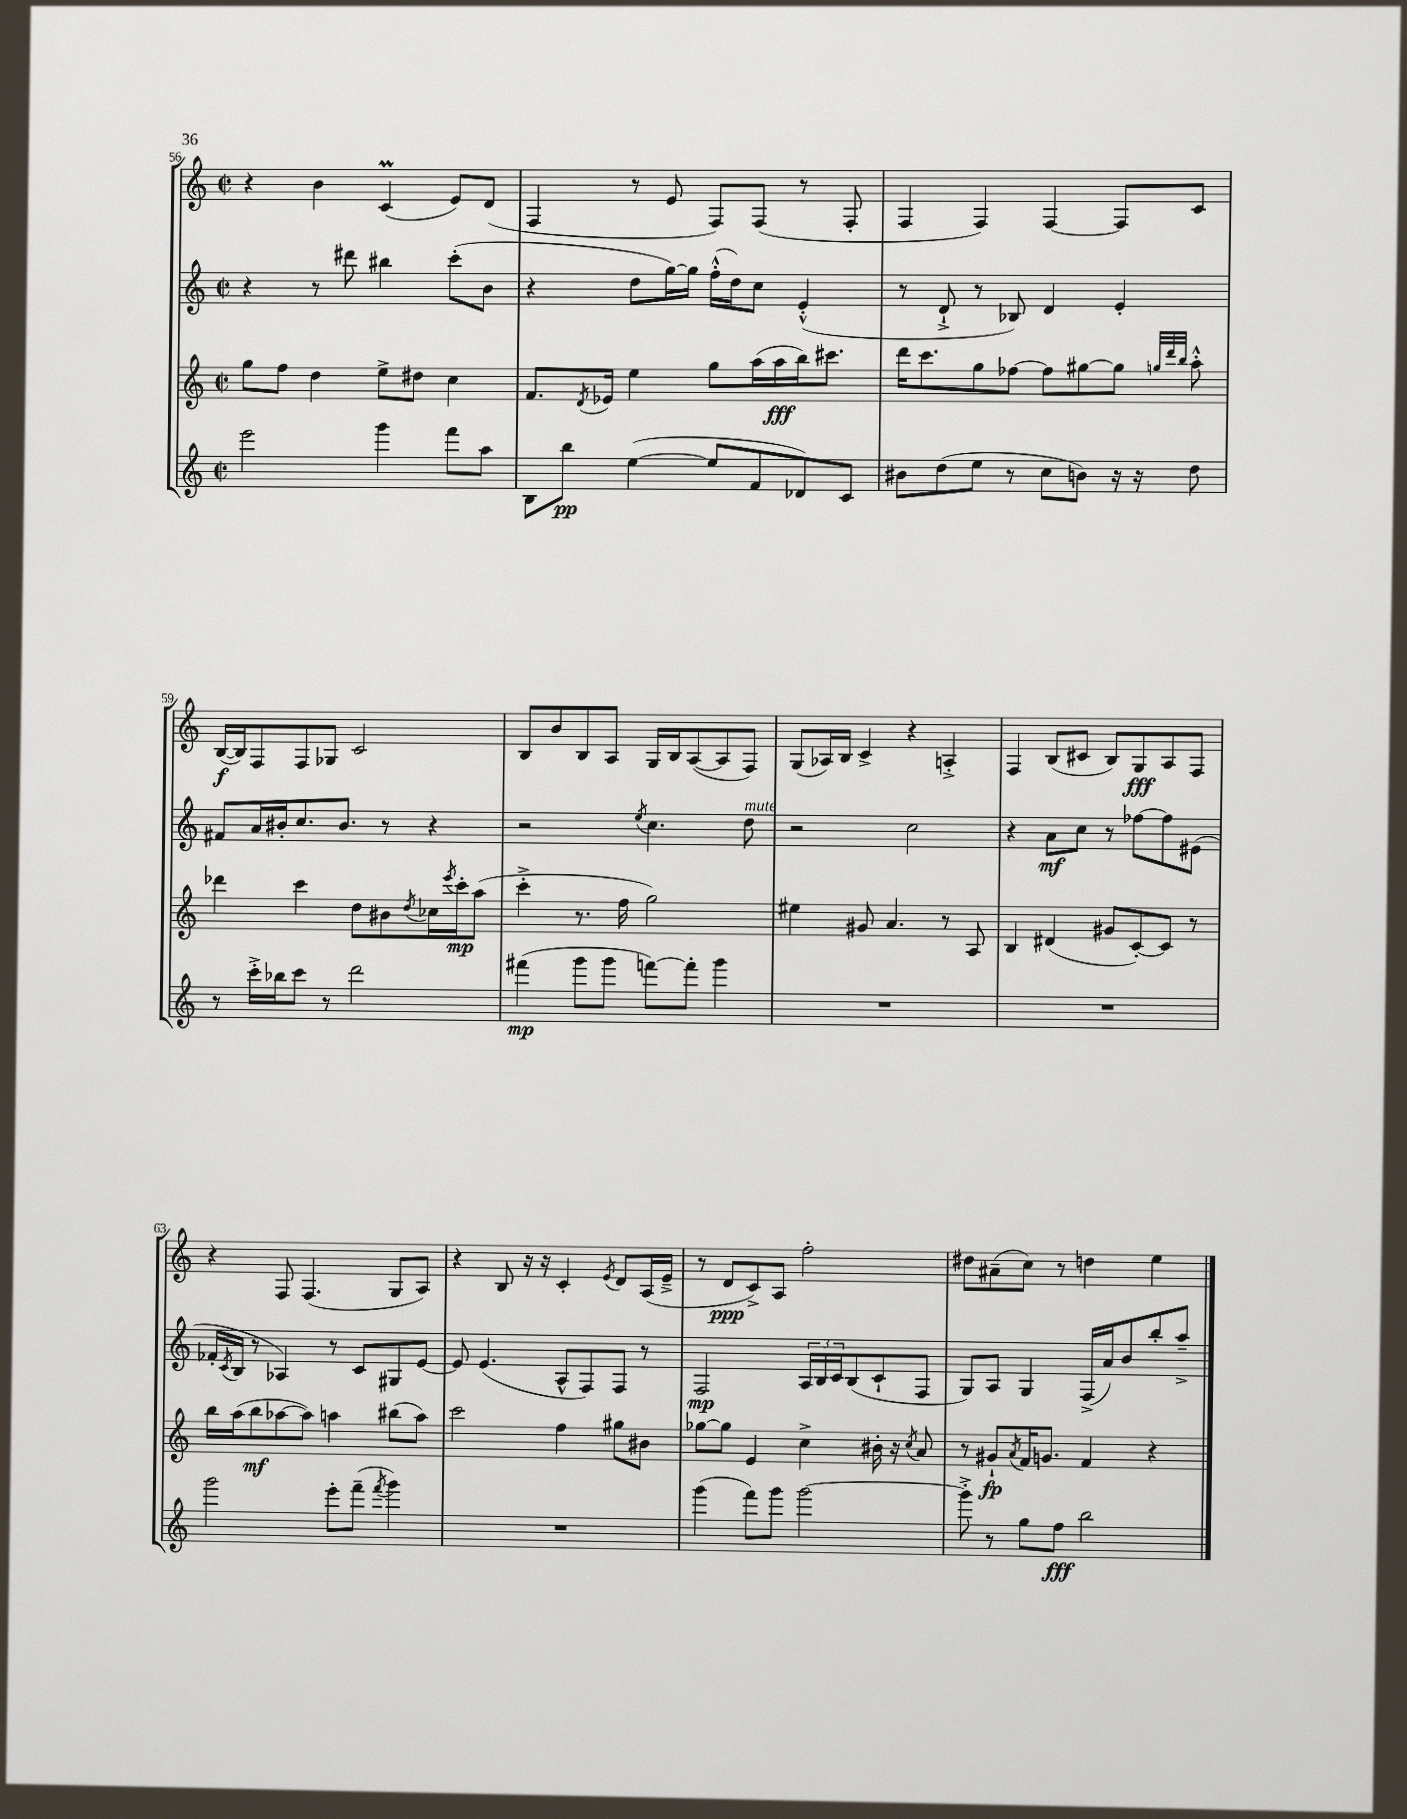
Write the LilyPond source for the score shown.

<<
\new StaffGroup <<
\new Staff = "s0" {
    \clef treble \key c \major \defaultTimeSignature \time 2/2
    r4 b'4 c'4\prall( e'8) d'8( |
    f4 r8 e'8 f8) f8( r8 f8-. |
    f4 f4) f4~ f8 c'8 |
    b16~\f( b16) f8 f8 ges8 c'2 |
    b8 b'8 b8 a8 g16 b16 a8~( a8 f8) |
    g8( aes16) b16 c'4-> r4 a4-.-> |
    f4 b8( cis'8 b8) g8\fff a8 f8 |
    r4 f8 f4.( g8 a8) |
    r4 b8 r16 r16 c'4-. \acciaccatura { e'8 } d'8 a16( e'16---> |
    r8 d'8\ppp c'8->) a8 f''2-. |
    dis''8 ais'8--( c''8) r8 d''4 e''4 \bar "|." |
}
\new Staff = "s1" {
    \clef treble \key c \major \defaultTimeSignature \time 2/2
    r4 r8 dis'''8 bis''4 c'''8-.( b'8 |
    r4 d''8 g''16~) g''16 f''16-.-^( d''16) c''8 e'4-.-^( |
    r8 d'8-!-> r8 bes8) d'4 e'4-. |
    fis'8 a'16 bis'16-. c''8. bis'8. r8 r4 |
    r2 \acciaccatura { e''8 } c''4. d''8^\markup { \italic "mute" } |
    r2 c''2 |
    r4 a'8\mf c''8 r8 fes''8~ fes''8 eis'8( |
    fes'16-. \acciaccatura { c'8 } b16 r8 aes4) r8 c'8 gis8 e'8~ |
    e'8 e'4.( a8-^ f8) f8 r8 |
    f2\mp \tuplet 3/2 { a16 b16 c'16 } b8( c'8-! f8 |
    g8) a8 g4 f16->( a'16) b'8 b''8-. a''8---> \bar "|." |
}
\new Staff = "s2" {
    \clef treble \key c \major \defaultTimeSignature \time 2/2
    g''8 f''8 d''4 e''8-> dis''8 c''4 |
    f'8. \acciaccatura { d'8 } ees'16 e''4 g''8 a''16( a''16\fff b''16) cis'''8. |
    d'''16 c'''8. g''8 fes''8~ fes''8 gis''8~ gis''8 \grace { g''32 d'''32 b''32 } a''8-.-^ |
    des'''4 c'''4 d''8 bis'8 \acciaccatura { d''8 } ces''16 \acciaccatura { e'''8 } c'''16-.\mp a''8( |
    c'''4-.-> r8. f''16 g''2) |
    eis''4 gis'8 a'4. r8 a8 |
    b4 dis'4( gis'8 c'8~-.) c'8 r8 |
    b''16 a''16( b''8\mf aes''8~ aes''8) a''4 bis''8( a''8) |
    c'''2 f''4 gis''8 bis'8 |
    ges''8~ ges''8 e'4 c''4-> bis'16-. r16 \acciaccatura { c''8 } a'8 |
    r8 gis'8-!\fp \acciaccatura { a'8 } f'16 g'8. f'4 r4 \bar "|." |
}
\new Staff = "s3" {
    \clef treble \key c \major \defaultTimeSignature \time 2/2
    e'''2 g'''4 f'''8 a''8 |
    b8 b''8\pp e''4~( e''8 f'8 des'8) c'8 |
    bis'8 d''8( e''8 r8 c''8 b'8) r16 r16 d''8 |
    r8 c'''16-.-> bes''16 c'''8 r8 d'''2 |
    fis'''4\mp( g'''8 g'''8 f'''8~) f'''8-. g'''4 |
    R1 |
    R1 |
    g'''2 e'''8-. f'''8--( \acciaccatura { f'''8 } g'''4) |
    R1 |
    g'''4( f'''8) g'''8 g'''2~ |
    g'''8-.-> r8 g''8 f''8\fff b''2 \bar "|." |
}
>>
>>
\layout { \context { \Score currentBarNumber = #56 } }
